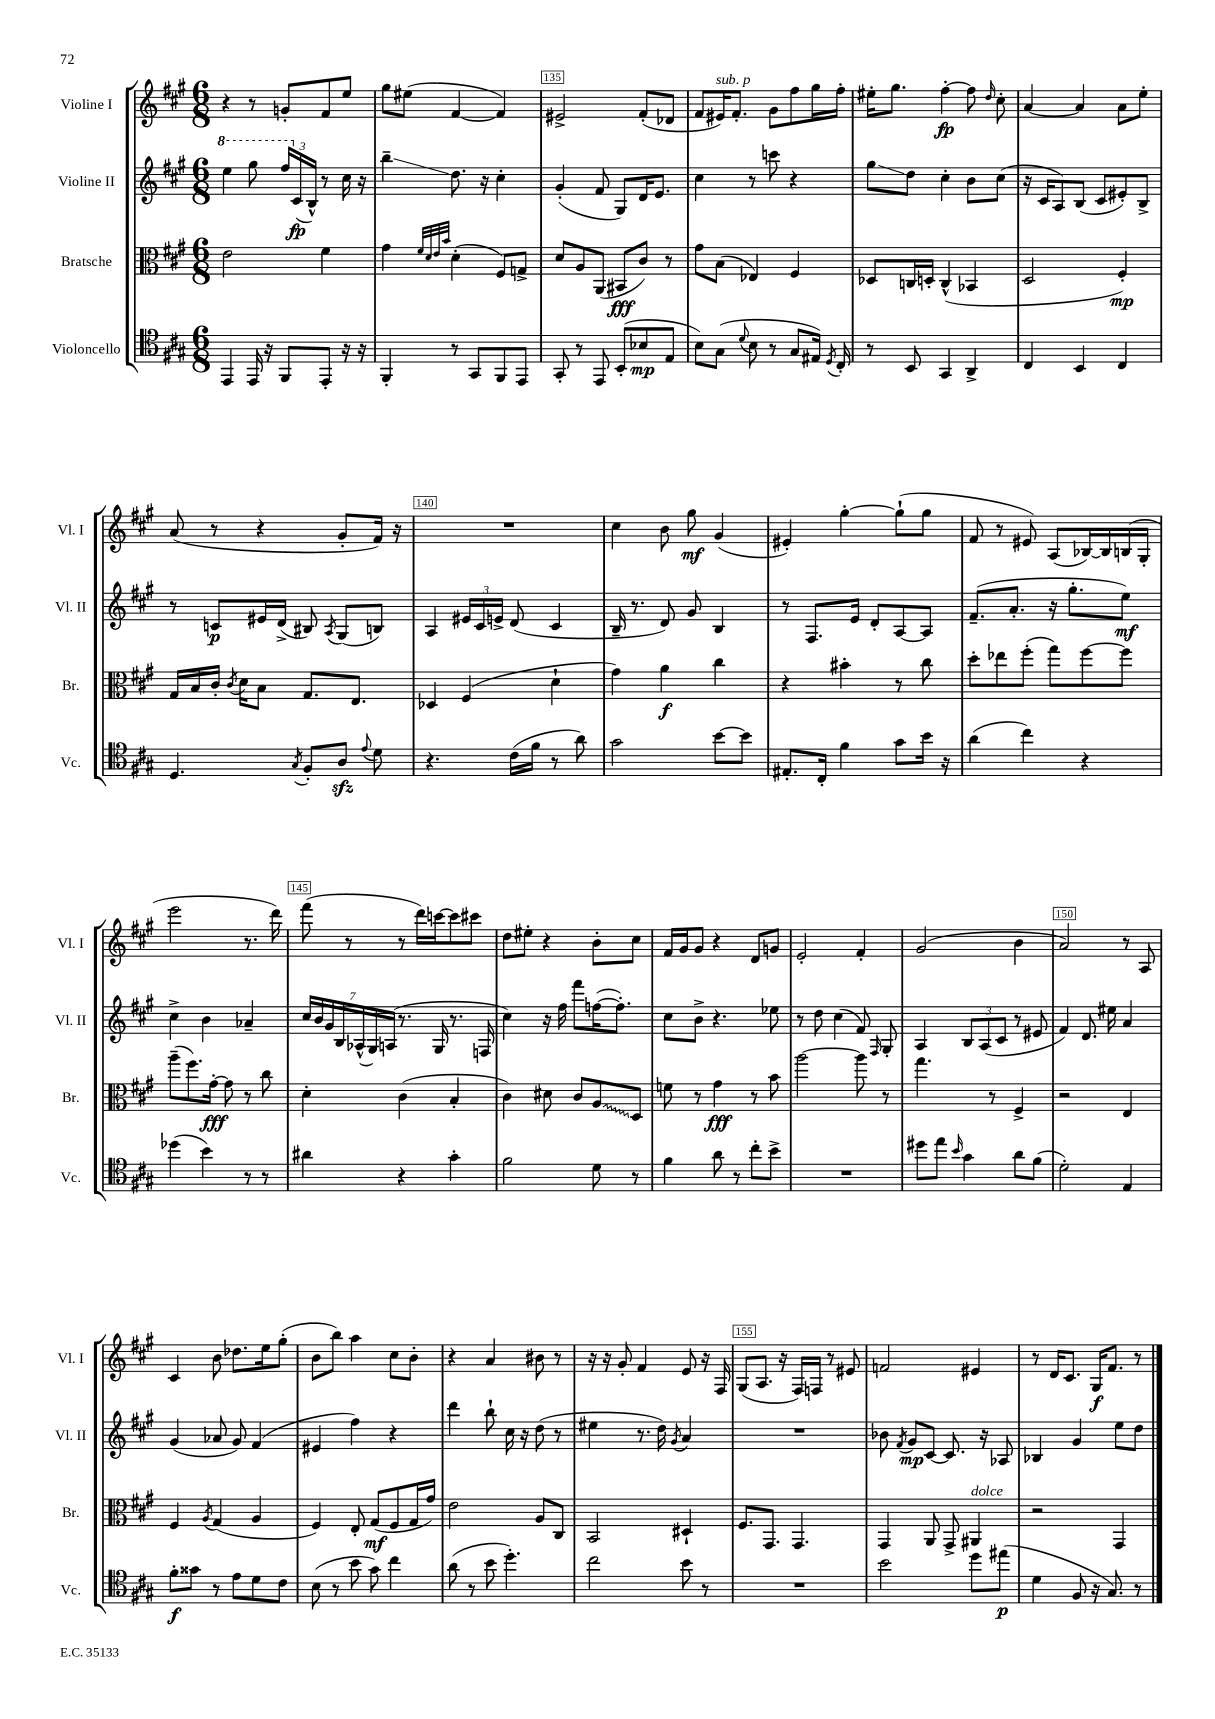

**kern	**kern	**kern	**kern
*staff4	*staff3	*staff2	*staff1
*clefC4	*clefC3	*clefG2	*clefG2
*k[f#c#g#]	*k[f#c#g#]	*k[f#c#g#]	*k[f#c#g#]
*M6/8	*M6/8	*M6/8	*M6/8
4EE	2e	4eee	4r
16EE	.	8ggg#	8r
16r	.	.	.
8FF#	.	24fff#	8g'
.	.	(24c#	.
.	.	24B^^)	.
8EE'	4f#	8r	8f#
16r	.	16cc#	8ee
16r	.	16r	.
=	=	=	=
4FF#'	4g#	4bb~	8gg#
.	.	.	(8ee#
.	32qqf#	.	.
.	32qqd	.	.
.	32qqe	.	.
.	32qqb	.	.
8r	(4d'	8.dd	[4f#
8GG#	.	.	.
.	.	16r	.
8FF#	8F#)	4cc#'	4f#])
8EE	8G^	.	.
=	=	=	=
8GG#'	8d	(4g#'	2e#^
8r	8A	.	.
8EE	(8AA	8f#	.
(8BB'	8BB#	8G#)	.
8B-	8c#)	16d	(8f#'
.	.	8.e	.
8E	8r	.	8d-
=	=	=	=
8B)	8g#	4cc#	8f#
(8G#	(8B	.	16e#)
.	.	.	8.f#'
8qqd	.	.	.
8B	4E-)	8r	.
8r	.	8ccc	8g#
8G#	4F#	4r	8ff#
16E#)	.	.	16gg#
8qD	.	.	.
16C#'	.	.	16ff#'
=	=	=	=
8r	8D-	8gg#	16ee#'
.	.	.	8.gg#
8BB	16C	8dd	.
.	16D'	.	.
4GG#	(4C^^	4cc#'	[4ff#'
4AA^	4BB-	8b	8ff#]
.	.	.	16qqdd
.	.	(8cc#	8cc#'
=	=	=	=
4C#	2D	16r	[4a
.	.	16c#	.
.	.	8A)	.
4BB	.	(8B	4a]
.	.	8c#	.
4C#	4F#')	8e#')	8a
.	.	8B^	8ee'
=	=	=	=
4.D	16G#	8r	(8a
.	16B	.	.
.	16c#'	8c	8r
.	8qc#	.	.
.	16d	.	.
.	8B	16e#	4r
.	.	(16d^	.
8qG#	.	.	.
8F#'	8.G#	8B#)	.
.	.	8qA	.
8A	.	(8G#	8g#'
.	8.E	.	.
8qqe	.	.	.
8d	.	8B)	16f#)
.	.	.	16r
=	=	=	=
4.r	4D-	4A	2.r
.	(4F#	24e#	.
.	.	24c#	.
.	.	24e^	.
(16c#	.	(8d	.
16f#	.	.	.
8r	4d`	4c#	.
8a)	.	.	.
=	=	=	=
2g#	4g#)	16B~	4cc#
.	.	8.r	.
.	4a	8d)	8b
.	.	8g#	8gg#
[8b	4cc#	4B	(4g#
8b]	.	.	.
=	=	=	=
8.E#'	4r	8r	4e#')
.	.	8.F#	.
16C#'	.	.	.
4f#	4b#'	.	[4gg#'
.	.	16e	.
.	.	8d'	.
8g#	8r	[8A	(8gg#`]
16b	8cc#	8A]	8gg#
16r	.	.	.
=	=	=	=
(4a	8dd'	(8.f#~	8f#
.	8ee-	.	8r
.	.	8.a'	.
4cc#)	(8ff#'	.	8e#)
.	8gg#)	16r	(8A
.	.	8.gg#'	.
4r	[8ff#	.	[16B-)
.	.	.	16B-]
.	8ff#]	8ee)	(16B
.	.	.	16G#'
=	=	=	=
(4dd-	(8aa~	4cc#^	2eee
.	8.ff#)	.	.
4b)	.	4b	.
.	[16g#'	.	.
.	8g#]	.	.
8r	8r	4a-~	8.r
8r	8cc#	.	.
.	.	.	16ddd)
=	=	=	=
4a#	4d'	28cc#	(8fff#
.	.	28b	.
.	.	28g#	.
.	.	28B	.
.	.	.	8r
.	.	(28A-^^	.
.	.	28G#)	.
.	.	(28A	.
4r	(4c#	8.r	8r
.	.	.	16ddd)
.	.	16G#	[16ccc
4g#'	4B'	8.r	8ccc]
.	.	.	8ccc#
.	.	16F	.
=	=	=	=
2f#	4c#)	4cc#)	8dd
.	.	.	8ee#'
.	8d#	16r	4r
.	.	16ff#	.
.	8c#	8fff#	.
8d	8A	([16ff	8b'
.	.	8.ff'])	.
8r	8D	.	8cc#
=	=	=	=
4f#	8f	8cc#	16f#
.	.	.	16g#
.	8r	8b^	8g#
8a	4g#	4.r	4r
8r	.	.	.
8cc#'	8r	.	8d
8b^	8b	8ee-	8g
=	=	=	=
2.r	[2aa	8r	2e'
.	.	8dd	.
.	.	(4cc#	.
.	8aa]	8f#)	4f#'
.	.	16qqF#	.
.	8r	8G#'	.
=	=	=	=
8dd#	4.gg#	4A	(2g#
8ee	.	.	.
16qqb	.	.	.
4g#	.	12B	.
.	.	(12A	.
.	8r	.	.
.	.	12c#	.
8a	4F#^	8r	4b
(8f#	.	8e#	.
=	=	=	=
2d')	2r	4f#)	2a)
.	.	8.d	.
.	.	16ee#	.
4E	4E	4a	8r
.	.	.	8A
=	=	=	=
8f#'	4F#	(4g#	4c#
8g##	.	.	.
.	8qA	.	.
8r	(4G#	8a-	8b
8e	.	8g#)	8.dd-
8d	4A	(4f#	.
.	.	.	16ee
8c#	.	.	(8gg#'
=	=	=	=
(8B	4F#)	4e#	8b
8r	.	.	8bb)
8b	8E'	4ff#)	4aa
8g#)	(8G#	.	.
4cc#	8F#	4r	8cc#
.	16G#	.	8b'
.	16g#)	.	.
=	=	=	=
(8a	2e	4ddd	4r
8r	.	.	.
8b	.	8bb`	4a
4.dd')	.	16cc#	.
.	.	16r	.
.	8A	(8dd	8b#
.	8C#	8r	8r
=	=	=	=
2cc#	2BB	4ee#	16r
.	.	.	16r
.	.	.	8g#'
.	.	8.r	4f#
.	.	16dd)	.
.	.	8qg#	.
8b	4D#`	4a	8e
8r	.	.	16r
.	.	.	16F#
=	=	=	=
2.r	8.F#	2.r	(8G#
.	.	.	8.A
.	8.GG#	.	.
.	.	.	16r
.	4.GG#	.	16F#)
.	.	.	16F
.	.	.	8r
.	.	.	8e#
=	=	=	=
2b	4GG#	8b-	2f
.	.	8qf#	.
.	.	8g#	.
.	8AA	[8c#	.
.	8GG#^	8.c#]	.
8dd	4AA#	.	4e#
.	.	16r	.
(8ee#	.	8A-	.
=	=	=	=
4d	2r	4B-	8r
.	.	.	16d
.	.	.	8.c#
8F#	.	4g#	.
16r	.	.	16G#
8.G#)	.	.	8.f#
.	4GG#	8ee	.
8r	.	8dd	8r
==	==	==	==
*-	*-	*-	*-
